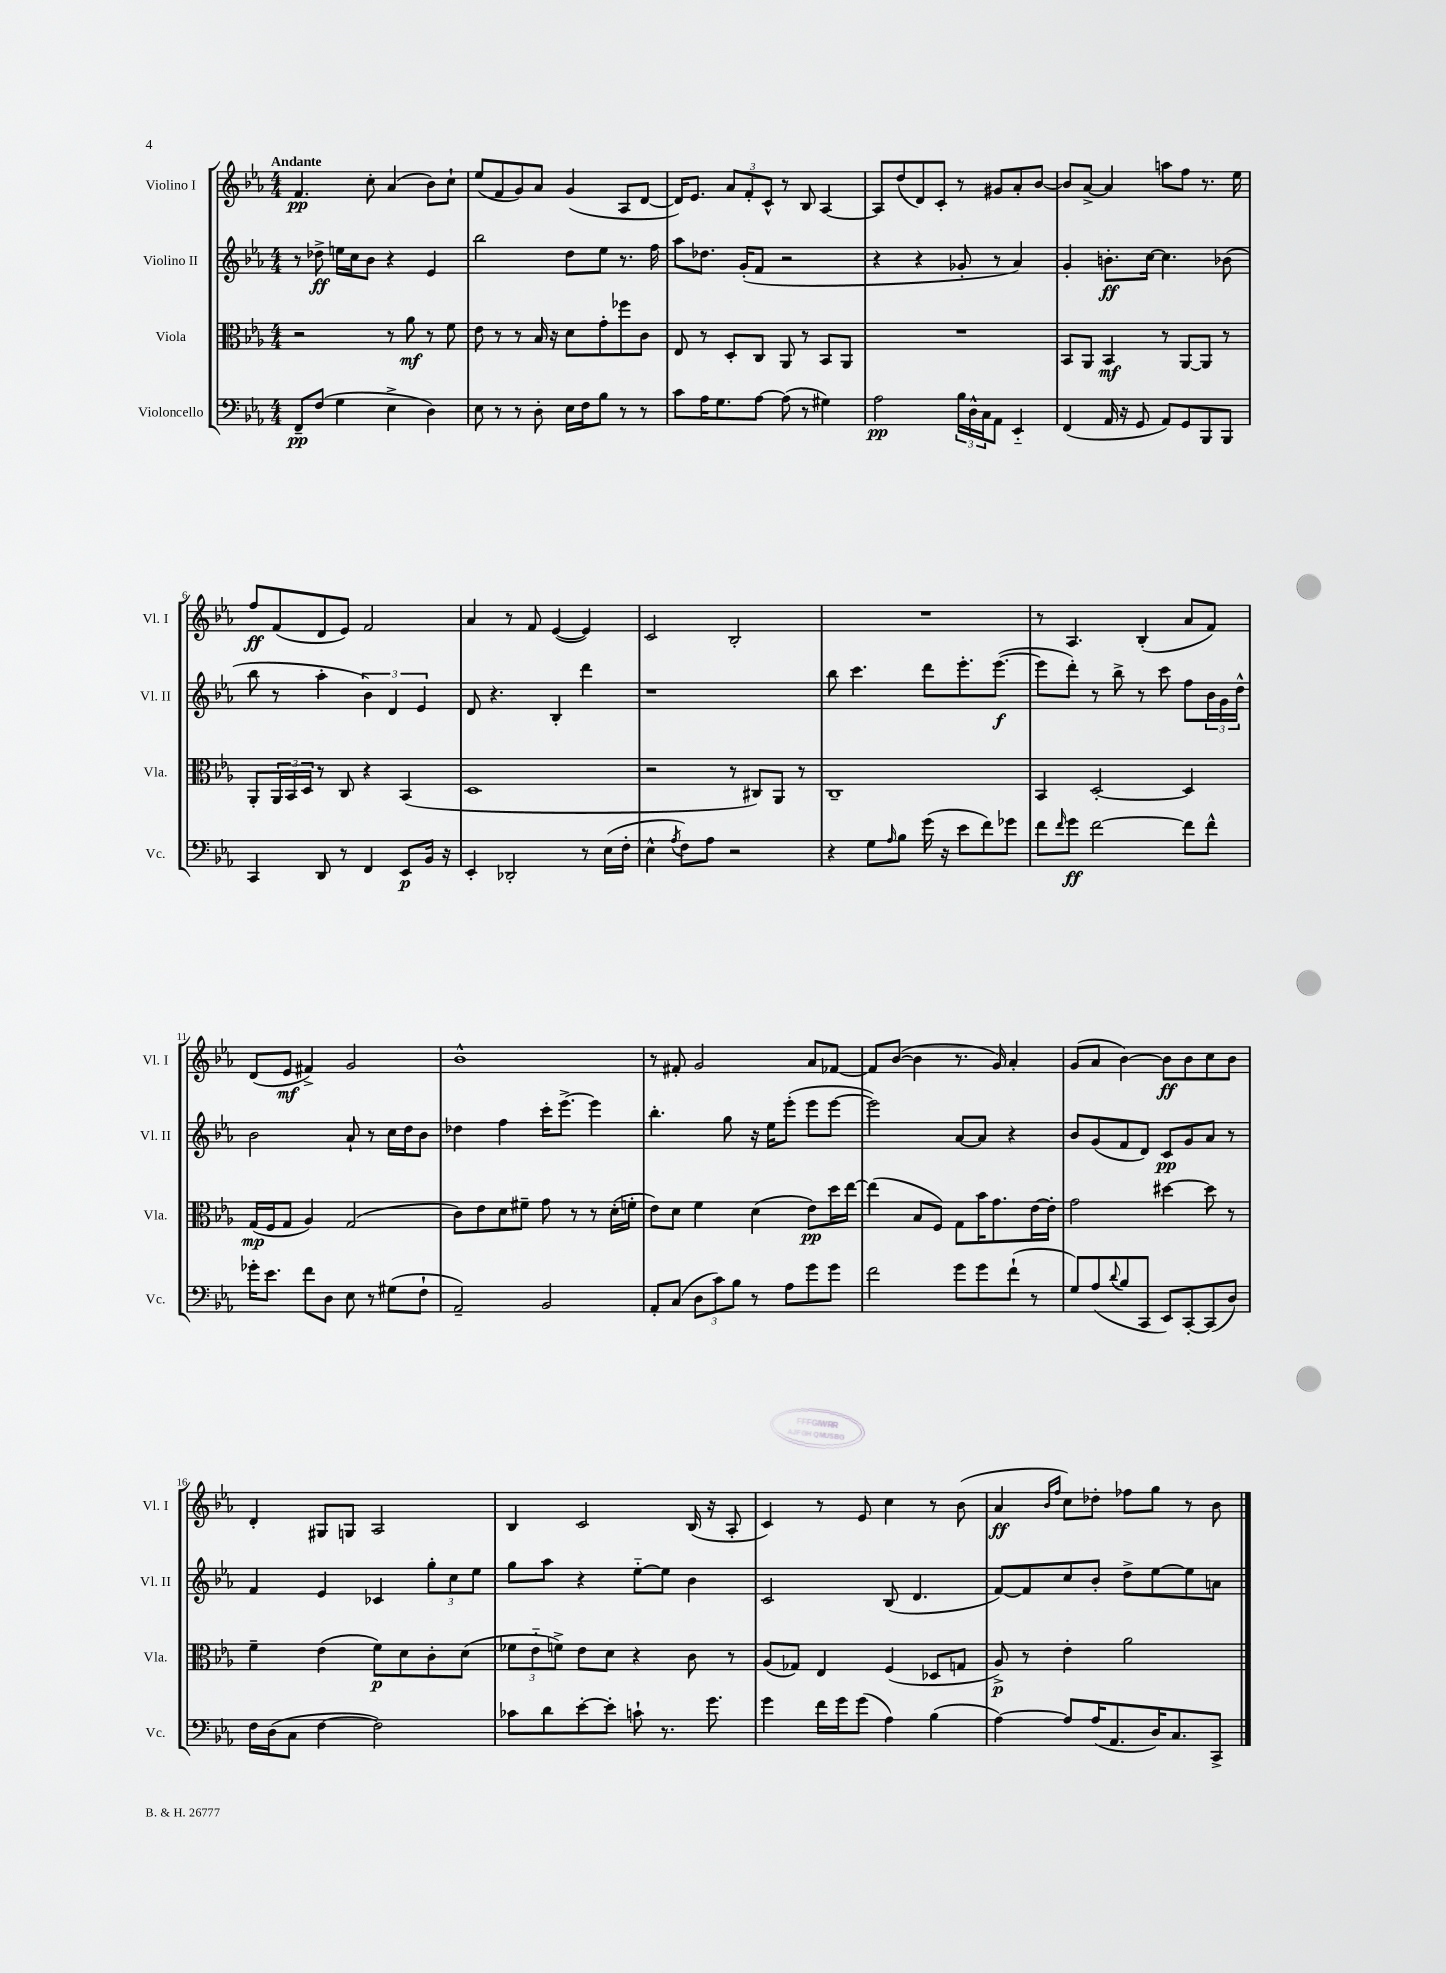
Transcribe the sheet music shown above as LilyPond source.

<<
\new StaffGroup <<
\new Staff = "s0" \with { instrumentName = "Violino I" shortInstrumentName = "Vl. I" } {
    \clef treble \key ees \major \numericTimeSignature \time 4/4 \tempo "Andante"
    f'4.\pp c''8-. aes'4( bes'8) c''8-! |
    ees''8( f'8 g'8) aes'8 g'4( aes8 d'8~ |
    d'16) ees'8. \tuplet 3/2 { aes'8 f'8-. c'8-^ } r8 bes8 aes4~ |
    aes8 d''8( d'8) c'8-. r8 gis'8 aes'8-. bes'8~ |
    bes'8 aes'8~-> aes'4 a''8 f''8 r8. ees''16 |
    f''8\ff f'8( d'8 ees'8) f'2 |
    aes'4 r8 f'8 ees'4~( ees'4) |
    c'2 bes2-. |
    R1 |
    r8 aes4. bes4-.( aes'8 f'8) |
    d'8( ees'8\mf fis'4->) g'2 |
    bes'1-^ |
    r8 fis'8-. g'2 aes'8 fes'8~ |
    fes'8 bes'8~( bes'4 r8. g'16) aes'4-. |
    g'8( aes'8 bes'4~) bes'8\ff bes'8 c''8 bes'8 |
    d'4-. gis8 g8 aes2 |
    bes4 c'2 bes16( r16 aes8-. |
    c'4) r8 ees'8 c''4 r8 bes'8( |
    aes'4\ff \grace { bes'16 f''16 } c''8) des''8-. fes''8 g''8 r8 bes'8 \bar "|." |
}
\new Staff = "s1" \with { instrumentName = "Violino II" shortInstrumentName = "Vl. II" } {
    \clef treble \key ees \major \numericTimeSignature \time 4/4
    r8 des''8->\ff e''16 c''16 bes'8 r4 ees'4 |
    bes''2 d''8 ees''8 r8. f''16 |
    aes''8 des''8. g'16-.( f'8 r2 |
    r4 r4 ges'8-. r8 aes'4) |
    g'4-. b'8.-.\ff c''16~ c''4. bes'8( |
    bes''8 r8 aes''4-. \tuplet 3/2 { bes'4) d'4 ees'4 } |
    d'8 r4. bes4-. d'''4 |
    r1 |
    bes''8 c'''4. d'''8 ees'''8.-. ees'''8.~\f( |
    ees'''8 d'''8-.) r8 bes''8-> r8 c'''8 f''8 \tuplet 3/2 { bes'16 g'16 d''16-^ } |
    bes'2 aes'8-! r8 c''16 d''16 bes'8 |
    des''4 f''4 c'''16-. ees'''8.~-> ees'''4 |
    bes''4.-. g''8 r16 ees''16 ees'''8-.( ees'''8 ees'''8~ |
    ees'''2) aes'8~ aes'8 r4 |
    bes'8 g'8( f'8 d'8) c'8\pp g'8 aes'8 r8 |
    f'4 ees'4 ces'4 \tuplet 3/2 { g''8-. c''8 ees''8 } |
    g''8 aes''8 r4 ees''8~-_ ees''8 bes'4 |
    c'2 bes8( d'4. |
    f'8~) f'8 c''8 bes'8-. d''8-> ees''8~ ees''8 a'8 \bar "|." |
}
\new Staff = "s2" \with { instrumentName = "Viola" shortInstrumentName = "Vla." } {
    \clef alto \key ees \major \numericTimeSignature \time 4/4
    r2 r8 aes'8\mf r8 f'8 |
    ees'8 r8 r8 bes16 r16 d'8 g'8-. fes''8 c'8 |
    ees8 r8 d8-. c8 aes,8 r8 bes,8 aes,8 |
    R1 |
    bes,8 aes,8 bes,4\mf r8 aes,8~ aes,8 r8 |
    aes,8-. \tuplet 3/2 { aes,16 bes,16 d16 } r8 c8 r4 bes,4( |
    d1 |
    r2 r8 cis8) aes,8 r8 |
    c1-- |
    bes,4 d2~-. d4 |
    g16\mp( f16 g8 aes4) g2( |
    c'8) ees'8 d'8 fis'8-- g'8 r8 r8 d'16-.( f'16-. |
    ees'8) d'8 f'4 d'4( ees'8\pp) d''16 ees''16~ |
    ees''4( bes8 f8) g8 bes'16 g'8. ees'16~ ees'16-. |
    g'2 dis''4~ dis''8 r8 |
    f'4-- ees'4( f'8\p) d'8 c'8-. d'8( |
    \tuplet 3/2 { fes'8 ees'8-_ f'8->) } ees'8 d'8 r4 c'8 r8 |
    aes8( ges8) ees4 f4( des8 g8 |
    aes8->\p) r8 ees'4-. aes'2 \bar "|." |
}
\new Staff = "s3" \with { instrumentName = "Violoncello" shortInstrumentName = "Vc." } {
    \clef bass \key ees \major \numericTimeSignature \time 4/4
    f,8--\pp f8( g4 ees4-> d4) |
    ees8 r8 r8 d8-. ees16 f16 bes8 r8 r8 |
    c'8 aes16 g8. aes8~ aes8( r8 gis4) |
    aes2\pp \tuplet 3/2 { bes16 d16-^ c16 } aes,8 ees,4-_ |
    f,4( aes,16 r16 g,8 aes,8) g,8 bes,,8 bes,,8 |
    c,4 d,8 r8 f,4 ees,8\p bes,16 r16 |
    ees,4-. des,2-. r8 ees16( f16-. |
    ees4-^ \acciaccatura { aes8 } f8) aes8 r2 |
    r4 g8 \grace { aes16 } bes8 g'16( r16 ees'8 f'8) ges'8 |
    f'8 \grace { f'16 } g'8\ff f'2~ f'8 f'8-^ |
    ges'16-. ees'8. f'8 d8 ees8 r8 gis8( f8-! |
    aes,2--) bes,2 |
    aes,8-. c8( \tuplet 3/2 { d8 c'8) bes8 } r8 aes8 g'8 g'8 |
    f'2 g'8 g'8 f'8-!( r8 |
    g8) aes8( \appoggiatura { d'8 } bes8 c,8 ees,8) c,8~-. c,8( d8) |
    f16 d16( c8 f4~ f2) |
    ces'8 d'8 ees'8~-. ees'8-. c'8-! r8. g'8. |
    g'4 f'16 g'16 g'8( aes4) bes4( |
    aes4~) aes8 aes16( aes,8. d16) c8. c,8-> \bar "|." |
}
>>
>>
